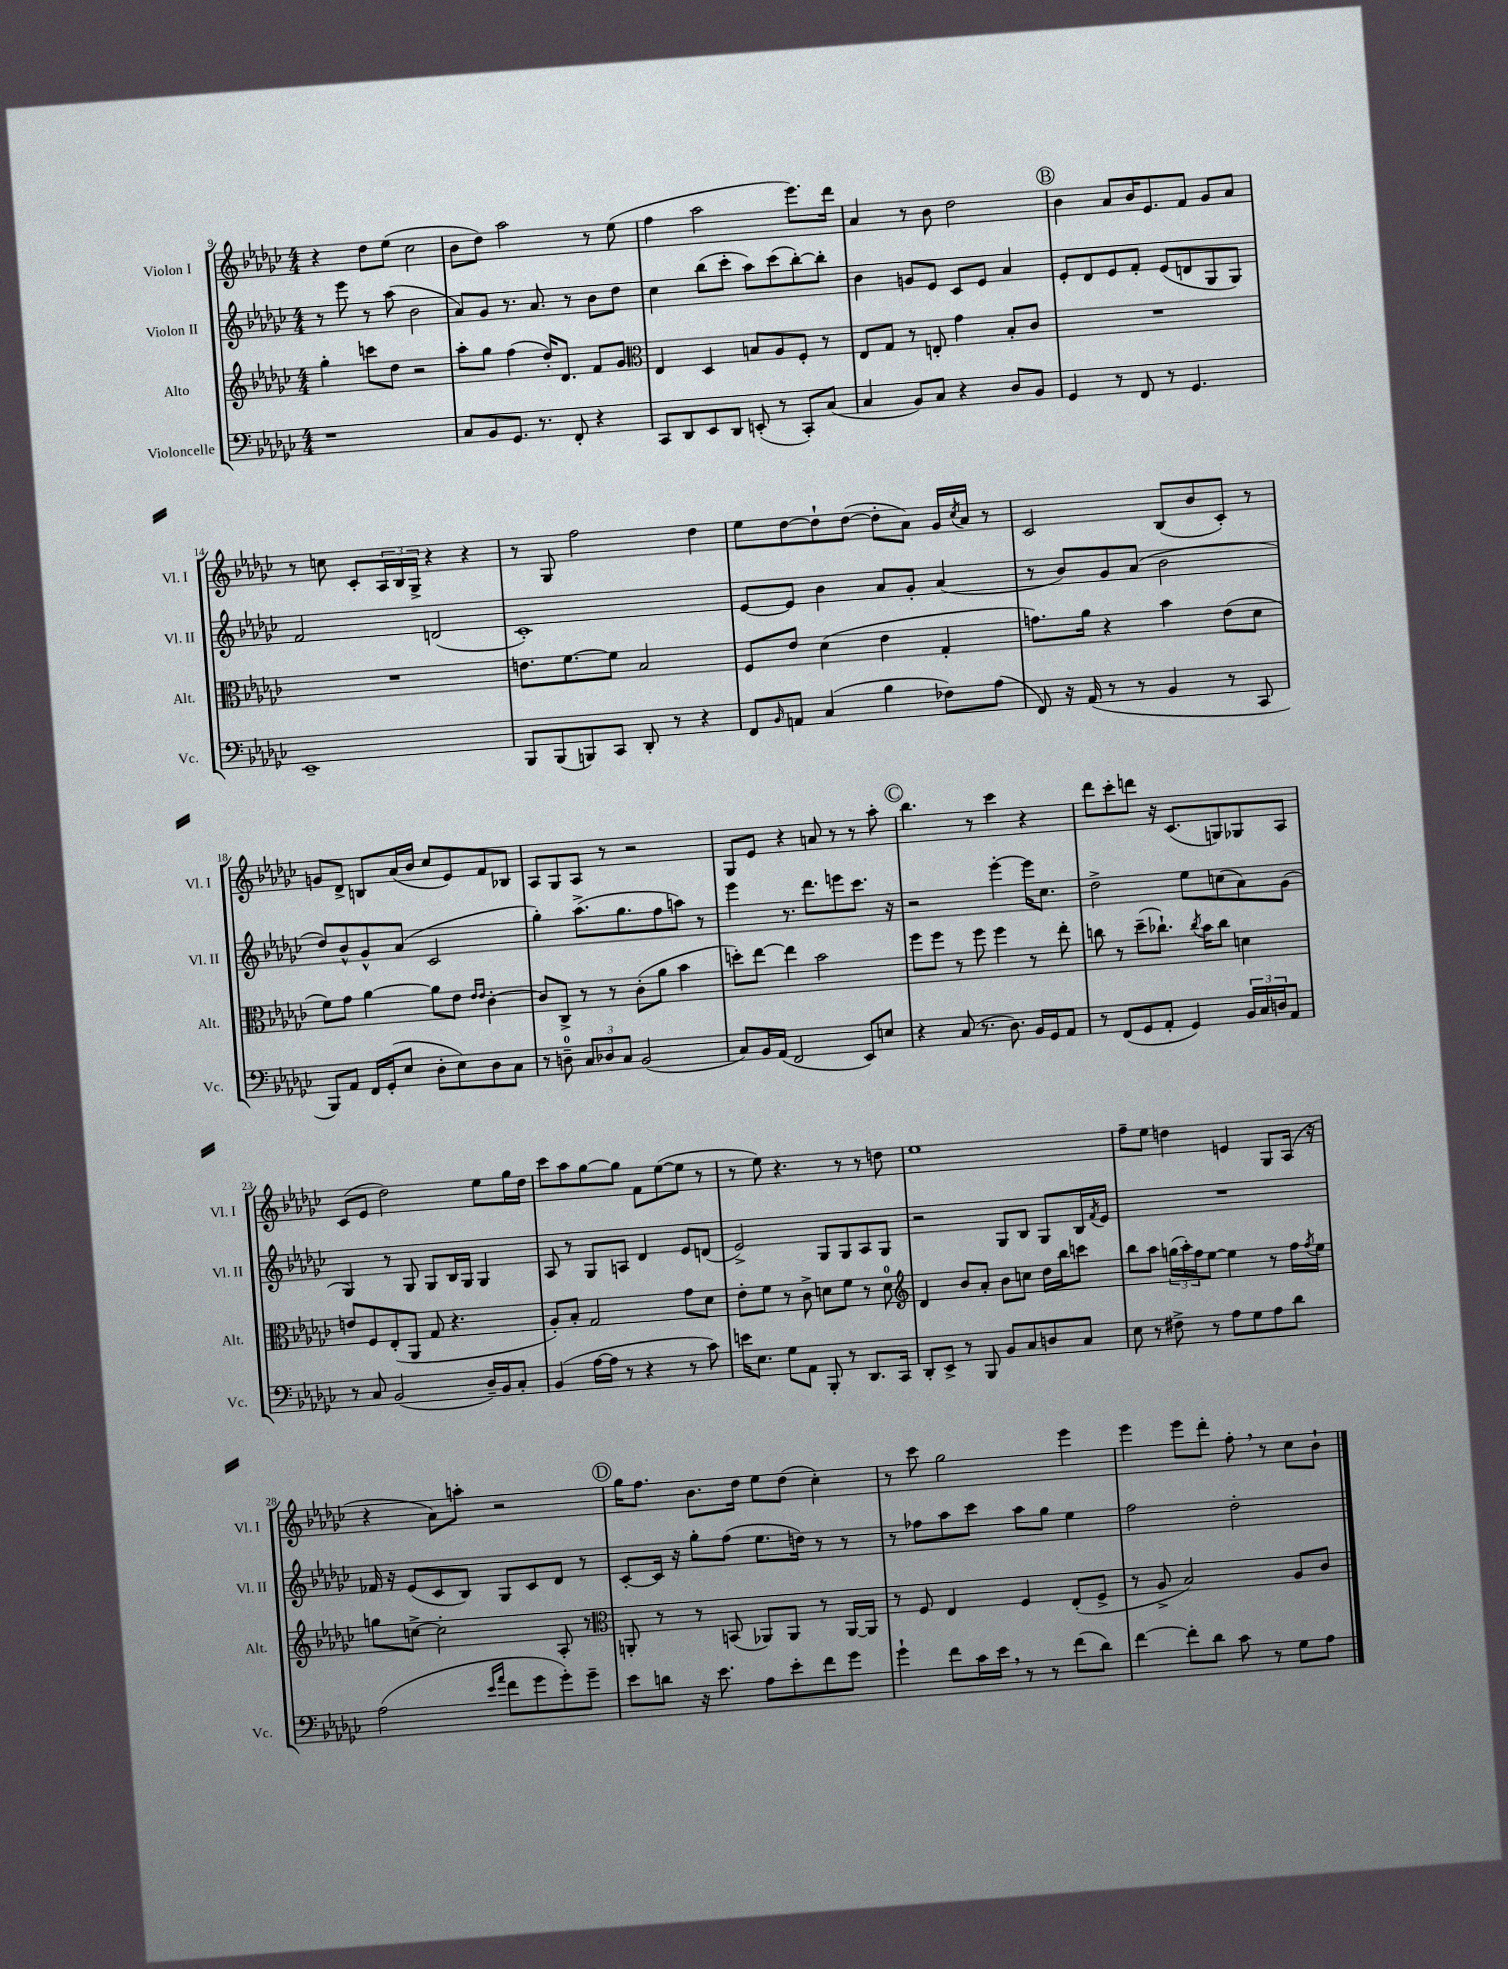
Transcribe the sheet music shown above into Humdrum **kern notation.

**kern	**kern	**kern	**kern
*part4	*part3	*part2	*part1
*staff4	*staff3	*staff2	*staff1
*I"Violoncelle	*I"Alto	*I"Violon II	*I"Violon I
*I'Vc.	*I'Alt.	*I'Vl. II	*I'Vl. I
*clefF4	*clefG2	*clefG2	*clefG2
*k[b-e-a-d-g-c-]	*k[b-e-a-d-g-c-]	*k[b-e-a-d-g-c-]	*k[b-e-a-d-g-c-]
*M4/4	*M4/4	*M4/4	*M4/4
=9	=9	=9	=9
1r	4gg-'\	8r	4r
.	.	8eee-\	.
.	8cccn\L	8r	8dd-\L
.	8dd-\J	(8aa-\	(8ee-\J
.	2r	2b-\	2cc-\
=10	=10	=10	=10
8C-/L	8aa-'\L	8a-/L)	8b-\L
8BB-/	8gg-\J	8g-/J	8dd-\J)
8.GG-/J	(4ff\	8.r	2aa-\
8.r	.	8.a-/	.
.	16dd-'/KL)	.	.
.	8.d-/J	.	.
8FF'/	.	8r	.
4r	8f/L	8b-\L	8r
.	8g-/J	8dd-\J	(8ee-\
=11	=11	=11	=11
*	*clefC3	*	*
8CC-/L	4E-/	4cc-\	4ff\
8DD-/	.	.	.
8EE-/	4D-/	(8bb-\L	2aa-\
8DD-/J	.	8ccc-'\J	.
(8EEn'/	8Bn/L	8aa-\L)	.
8r	8A-/	(8ccc-\	.
8CC-'/L)	8F'/J	[8bb-'\)	8.eee-\L)
(8C-/J	8r	8bb-'\J]	.
.	.	.	16ddd-\Jk
=12	=12	=12	=12
4C-/	8E-/L	4b-\	4a-/
.	8G-/J	.	.
8BB-/L)	8r	8gn/L	8r
8C-/J	8En'/	8e-/J	8b-\
4r	4g-\	8c-/L	2dd-\
.	.	8e-/J	.
8D-/L	8B-'/L	4a-/	.
8BB-/J	8c-/J	.	.
!!LO:REH:place=s1:t=B
=13	=13	=13	=13
4GG-/	1r	8e-'/L	4b-\
.	.	8d-/	.
8r	.	8e-/	8a-/L
8FF/	.	8f'/J	16b-/K
.	.	.	8.e-/
8r	.	(8e-/L	.
4.GG-/	.	8dn/	8f/J
.	.	8G-/	8g-/L
.	.	8G-/J)	8a-/J
!!LO:LB:g=z
=14	=14	=14	=14
1EE-~	1r	2f/	8r
.	.	.	8ccn\
.	.	.	8c-'/L
.	.	.	24A-/L
.	.	.	24B-/
.	.	.	24G-^/JJ
.	.	(2dn/	4r
.	.	.	4r
=15	=15	=15	=15
8BBB-/L	8.en\L	1c-')	8r
(8BBB-/	.	.	8G-/
.	[8.f\	.	.
8BBBn/)	.	.	2ff\
8CC-/J	8f\J]	.	.
8DD-'/	2B-/	.	.
8r	.	.	.
4r	.	.	4dd-\
=16	=16	=16	=16
8FF/L	8F/L	[8e-/L	8ee-\L
16qqBB-/	.	.	.
8AAn/J	8e-/J	8e-/J]	[8dd-\
(4C-/	(4d-\	4b-\	8dd-`\]
.	.	.	([8dd-\J
4B-\	4e-\	8a-/L	8dd-'\L]
.	.	8g-'/J	8a-\J)
8F-X\L)	4G-'/	(4a-/	16g-/LL
.	.	.	8qcc-/
.	.	.	16a-/JJ
(8A-\J	.	.	8r
=17	=17	=17	=17
8FF/)	8.gn\L)	8r	2c-/
16r	.	8b-/L)	.
(16AA-/	16a-\Jk	.	.
8r	4r	8g-/	.
8r	.	(8a-/J	.
4BB-/	4b-\	2b-\	(8B-/L
.	.	.	8b-/
8r	(8e-\L	.	8c-'/J)
8CC-/	8d-\J	.	8r
!!LO:LB:g=z
=18	=18	=18	=18
8BBB-/L)	8f\L)	8dd-/L)	8gn/L
8AA-/J	8g-\J	8b-^^/	8d-^/J
16FF/LL	[4a-\	8g-^^/	8Bn/L
(16GG-'/J	.	.	.
8E-/J	.	(8a-/J	(16a-/L
.	.	.	16b-/JJ
8D-'\L	8a-\L]	2c-/	8cc-/L
8E-\)	8e-\J	.	8e-/)
.	16qqe-/LL	.	.
.	16qqe-/JJ	.	.
8D-\	[4c-'\	.	8f/
8C-\J	.	.	8B-X/J
=19	=19	=19	=19
8r	8c-/L]	4gg-'\)	8A-/L
8Dn~\	8C-^/J	.	8G-/
12C-/L	8r	(8.aa-^\L	8A-/J
12D-X/	.	.	.
.	8r	.	8r
12C-/J	.	.	.
.	.	8.gg-\	.
(2BB-/	(8c-'\L	.	2r
.	8a-\J	8ff\	.
.	4b-\	8aan\J)	.
.	.	8r	.
=20	=20	=20	=20
8C-/L)	8ddn'\L)	4eee-\	8G-/L
16BB-/L	[8ee-\J	.	8e-/J
(16AA-/JJ	.	.	.
2FF/	4ee-\]	8.r	4r
.	.	8.ddd-\L	.
.	2b-\	.	8an/
.	.	8eeen\	8r
8EE-/L)	.	8.ccc-\J	8r
8En/J	.	.	8aa-'\
.	.	16r	.
!!LO:REH:place=s1:t=C
=21	=21	=21	=21
4r	8ff\L	2r	4.bb-\
.	8ff\J	.	.
(8C-/	8r	.	.
8.r	8ff\	.	8r
.	4ff\	[4eee-'\	4ccc-\
8.D-\)	.	.	.
16BB-/LL	8r	16eee-\KL]	4r
16GG-/J	.	8.cc-\J	.
8AA-/J	8ee-'\	.	.
=22	=22	=22	=22
8r	8ccn\	2dd-^\	8ddd-\L
(8FF/L	8r	.	8ccc-'\
8GG-/	(8dd-~\L	.	8dddn\J
8AA-'/J	8.cc-X`\J)	.	16r
.	.	.	(8.c-/L
4GG-/)	.	8ee-\L	.
.	8qcc-/	.	.
.	16b-\KL	.	.
.	8cc-\J	(8ccn\	8Gn/)
24BB-/LL	4dn\	8a-\)	8G-X/
24C-/	.	.	.
24Dn/J	.	.	.
8AA-/J	.	(8g-\J	8A-/J
!!LO:LB:g=z
=23	=23	=23	=23
8r	8en/L	4G-/)	(8c-/L
8C-/	8F/	.	8e-/J
(2BB-/	(8E-'/	8r	2dd-\)
.	8AA-/J	8G-/	.
.	8G-/	8G-/L	.
.	4.r	16B-/L	.
.	.	16G-/JJ	.
16D-~/LL)	.	4G-/	8ee-\L
16BB-/J	.	.	.
8C-'/J	.	.	16gg-\L
.	.	.	16dd-\JJ
=24	=24	=24	=24
(4BB-/	8A-'/L)	8A-/	8ccc-\L
.	8B-'/J	8r	8aa-\
[16A-\LL	2G-/	8G-/L	[8gg-\
16A-\JJ]	.	.	.
8r	.	8An/J	8gg-\J]
4r	.	4d-/	8f\L
.	.	.	([8ee-\
8r	8g-\L	8e-/L	8ee-\J]
8c-\)	8d-\J	(8dn/J	8r
=25	=25	=25	=25
16en\KL	8e-'\L	2e-^/)	8r
8.E-\J	.	.	.
.	8f\J	.	8ee-\)
8G-\L	8r	.	4.r
8AA-\J	8c-^\	.	.
8BBB-'/	8dn\L	8G-/L	.
8r	8f\J	8G-/	8r
8.DD-/L	8r	8A-/	8r
.	8d\	8G-/J	8ddn\
16CC-/Jk	.	.	.
=26	=26	=26	=26
*	*clefG2	*	*
8DD-'/L	4d-/	2r	1ee-
8EE-^/J	.	.	.
8r	8b-/L	.	.
8BBB-/	8a-'/J	.	.
8BB-/L	8b-\L	8G-/L	.
8C-/	8ccn\J	8B-/J	.
8Dn/	16dd-\LL	8G-/L	.
.	16bb-\J	.	.
8C-/J	8cccn\J	16B-/L	.
.	.	8qf/	.
.	.	16e-/JJ	.
=27	=27	=27	=27
8E-\	8bb-\L	1r	8ff~\L
8r	8aa-\J	.	8ee-\J
8F#X^\	(24ggn\LL	.	4ddn\
.	24aa-'\)	.	.
.	24ff\J	.	.
8r	[8ee-\J	.	.
8A-\L	4ee-\]	.	4en/
8G-\	.	.	.
8A-\	8r	.	8G-/L
8d-\J	16ff\LL	.	(16A-/Jk
.	8qff/	.	.
.	16ee-\JJ	.	16r
!!LO:LB:g=z
=28	=28	=28	=28
(2A-\	8ggn\L	16f-X/	4r
.	.	16r	.
.	[8ccn^\J	(8e-/L	.
.	2cc'\]	8c-/	8a-\L)
.	.	8B-/J)	8aan'\J
16qqe-/LL	.	.	.
16qqa-/JJ	.	.	.
8f\L	.	8G-/L	2r
8g-\	.	8c-/	.
8g-'\)	8A-'/	8d-/J	.
8g-~\J	8r	8r	.
!!LO:REH:place=s1:t=D
=29	=29	=29	=29
*	*clefC3	*	*
8e-\L	8AAn'/	[8c-'/L	16gg-\KL
.	.	.	8.ff\J
8dn\J	8r	16c-/Jk]	.
.	.	16r	.
16r	8r	8gg-'\L	8.b-\L
8.e-\	.	.	.
.	(8BBn/	(8ff\J	.
.	.	.	16dd-\Jk
8A-\L	8AA-X/L)	8.ee-\L	8ee-\L
8e-'\	8AA-/J	.	(8dd-\J
.	.	16ddn\Jk)	.
8f\	8r	8r	4cc-'\)
8g-\J	[16AA-/LL	8r	.
.	16AA-/JJ]	.	.
=30	=30	=30	=30
4g-`\	8r	8r	8r
.	8F/	8ff-X\L	8ccc-\
8f\L	4E-/	8aa-\	2gg-\
16c-\L	.	8ccc-\J	.
16e-,\JJ	.	.	.
8r	4F/	8aa-\L	.
8r	.	8gg-\J	.
(8f\L	(8E-'/L	4ee-\	4eee-\
8d-\J)	8F^/J	.	.
=31	=31	=31	=31
[4f\	8r	2ff\	4eee-\
.	8A-^/	.	.
8f'\L]	2B-/)	.	8eee-\L
8d-\J	.	.	8ddd-'\J
8c-\	.	2dd-'\	8ff',\
8r	.	.	8r
8G-\L	8A-/L	.	8cc-\L
8A-\J	8c-/J	.	8b-`\J
==	==	==	==
*-	*-	*-	*-
